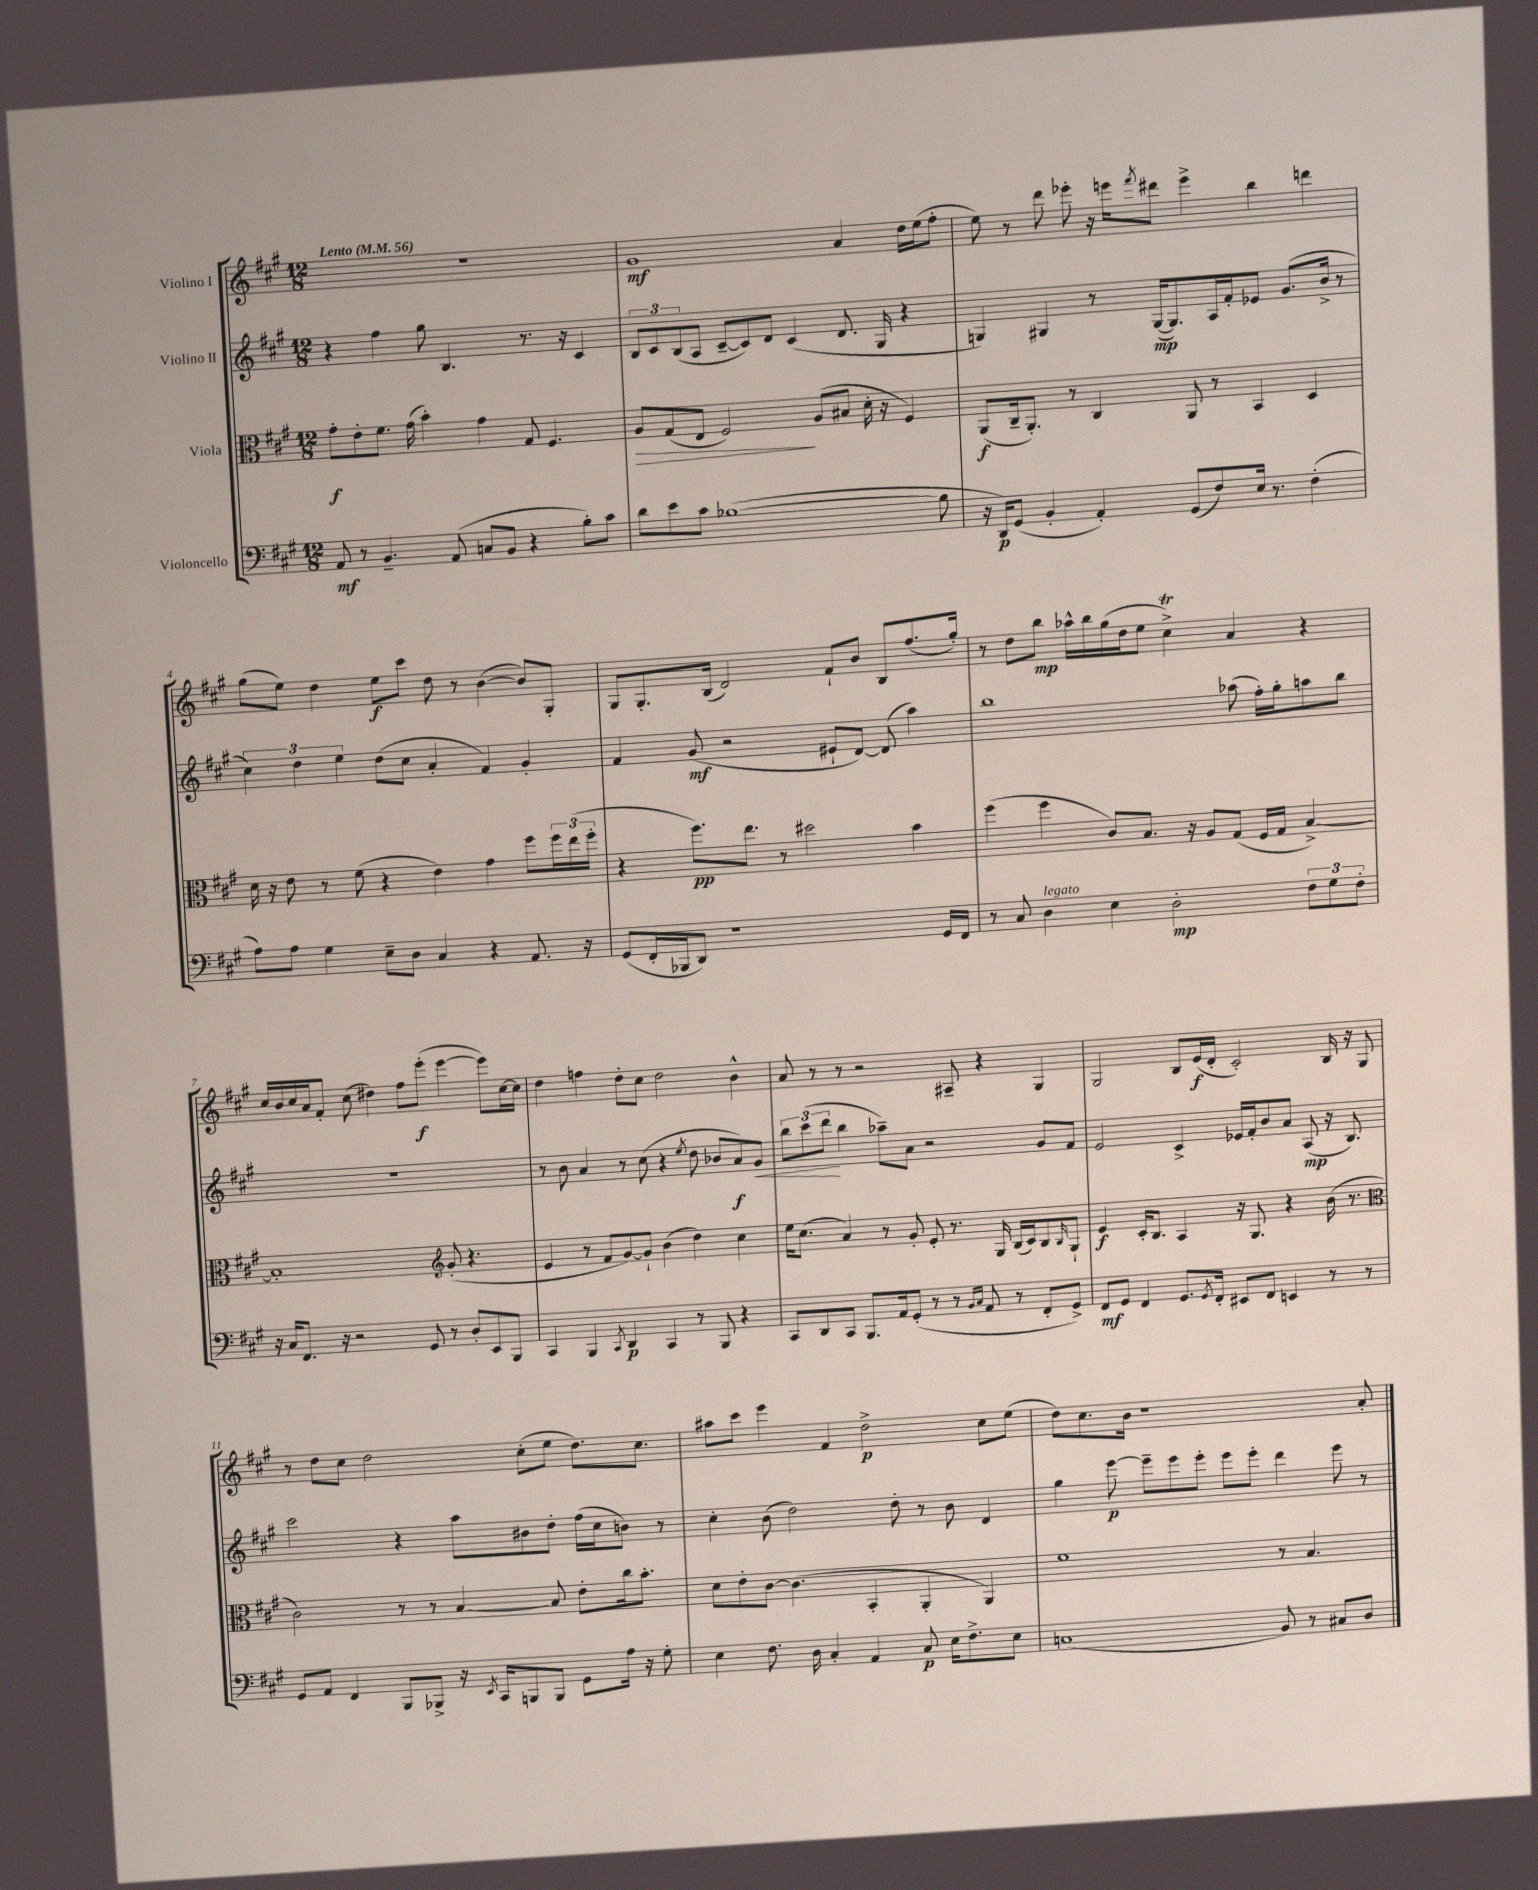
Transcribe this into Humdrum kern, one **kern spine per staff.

**kern	**dynam	**kern	**dynam	**kern	**dynam	**kern	**dynam
*part4	*part4	*part3	*part3	*part2	*part2	*part1	*part1
*staff4	*staff4	*staff3	*staff3	*staff2	*staff2	*staff1	*staff1
*I"Violoncello	*	*I"Viola	*	*I"Violino II	*	*I"Violino I	*
*clefF4	*	*clefC3	*	*clefG2	*	*clefG2	*
*k[f#c#g#]	*	*k[f#c#g#]	*	*k[f#c#g#]	*	*k[f#c#g#]	*
*M12/8	*	*M12/8	*	*M12/8	*	*M12/8	*
*MM56	*	*MM56	*	*MM56	*	*MM56	*
=1	=1	=1	=1	=1	=1	=1	=1
!	!	!	!	!	!	!LO:TX:a:B:t=Lento	!
8AA/	mf	8g#'\L	f	4r	.	1.r	.
8r	.	8e'\	.	.	.	.	.
4.BB~/	.	8.f#\J	.	4ff#\	.	.	.
.	.	(16g#\	.	.	.	.	.
.	.	4b'\)	.	8gg#\	.	.	.
(8AA/	.	.	.	4.B/	.	.	.
8Cn/L	.	4g#\	.	.	.	.	.
8BB/J	.	.	.	.	.	.	.
4r	.	8G#/	.	8.r	.	.	.
.	.	4.F#/	.	.	.	.	.
.	.	.	.	16r	.	.	.
8B'\L)	.	.	.	4c#/	.	.	.
8c#\J	.	.	.	.	.	.	.
=2	=2	=2	=2	=2	=2	=2	=2
!	!	!	!LO:HP:b	!	!	!	!
8d\L	.	8A/L	>	12B/L	.	1g#	mf
.	.	.	.	12c#/	.	.	.
8e\	.	(8G#/	.	.	.	.	.
.	.	.	.	(12B/	.	.	.
8c#\J	.	8E/J	.	8A/J	.	.	.
([1B-X	.	2F#/)	.	[8c#~/L	.	.	.
.	.	.	.	8c#/])	.	.	.
.	.	.	.	8d/J	.	.	.
.	.	.	.	(4c#/	.	.	.
.	.	(8A/L	]	.	.	.	.
.	.	8B#X/J	.	8.d/	.	4a/	.
.	.	16d'\	.	.	.	.	.
.	.	16r	.	16G#/	.	.	.
.	.	4F#/)	.	4r	.	16dd\LL	.
.	.	.	.	.	.	(16ee\J	.
8B-\]	.	.	.	.	.	8ff#'\J	.
=3	=3	=3	=3	=3	=3	=3	=3
16r	.	(8AA/L	f	4Gn/)	.	8ee\)	.
16DD/KL)	p	.	.	.	.	.	.
(8GG#/J	.	16C#~/k	.	.	.	8r	.
.	.	8.AA'/J)	.	.	.	.	.
4BB'/	.	.	.	4G#X/	.	8ddd\	.
.	.	8r	.	.	.	8eee-X'\	.
4AA'/)	.	4C#/	.	8r	.	16r	.
.	.	.	.	.	.	16eeen\KL	.
.	.	.	.	.	.	8qfff#/	.
.	.	.	.	([16G#/KL	mp	8ddd#X\J	.
.	.	.	.	8.G#/])	.	.	.
(8GG#/L	.	8AA/	.	.	.	4eee^\	.
8F#/)	.	8r	.	16A/L	.	.	.
.	.	.	.	16f#'/J	.	.	.
16E/Jk	.	4BB/	.	8e-X/J	.	4bb\	.
8.r	.	.	.	.	.	.	.
.	.	.	.	(8.g#/L	.	.	.
(4F#'\	.	4D/	.	.	.	4dddn\	.
.	.	.	.	16b^/Jk	.	.	.
.	.	.	.	8r	.	.	.
!!LO:LB:g=z
=4	=4	=4	=4	=4	=4	=4	=4
8A\L)	.	16d\	.	6cc#\)	.	(8gg#\L	.
.	.	16r	.	.	.	.	.
8A\J	.	8e\	.	.	.	8ee\J)	.
.	.	.	.	6dd\	.	.	.
4G#\	.	8r	.	.	.	4dd\	.
.	.	.	.	6ee\	.	.	.
.	.	(8f#\	.	.	.	.	.
8E~\L	.	4r	.	(8dd\L	.	8ee\L	f
8D\J	.	.	.	8cc#\J	.	8ccc#\J	.
4C#/	.	4e\)	.	4a'/	.	8dd\	.
.	.	.	.	.	.	8r	.
4r	.	4g#\	.	4f#/)	.	([4b\	.
8.AA/	.	8ff#\L	.	4g#'/	.	8b/L])	.
.	.	24ff#\L	.	.	.	8G#'/J	.
.	.	(24ee\	.	.	.	.	.
16r	.	.	.	.	.	.	.
.	.	24ff#'\JJ	.	.	.	.	.
=5	=5	=5	=5	=5	=5	=5	=5
(8GG#/L	.	4r	.	4f#/	.	8G#/L	.
16FF#'/L	.	.	.	.	.	8.G#'/	.
16BBB-X/J	.	.	.	.	.	.	.
8DD/J)	.	8.ff#\L)	pp	(8g#/	mf	.	.
.	.	.	.	.	.	(16B/Jk	.
1r	.	.	.	2r	.	2d/)	.
.	.	8.ee\J	.	.	.	.	.
.	.	8r	.	.	.	.	.
.	.	2dd#X\	.	.	.	.	.
.	.	.	.	8e#X`/L	.	8f#`/L	.
.	.	.	.	[8d/J)	.	8b/J	.
.	.	.	.	(8d/]	.	8B/L	.
.	.	4b\	.	4aa\)	.	(8.ff#/	.
16GG#/LL	.	.	.	.	.	.	.
16FF#/JJ	.	.	.	.	.	16gg#'/Jk)	.
=6	=6	=6	=6	=6	=6	=6	=6
8r	.	(4ff#\	.	1bb	.	8r	.
8C#/	.	.	.	.	.	8dd\L	.
!LO:TX:a:i:t=legato	!	!	!	!	!	!	!
4D\	.	4ff#\	.	.	.	8bb\J	mp
.	.	.	.	.	.	16aa-X^^\LL	.
.	.	.	.	.	.	16bb\	.
4E\	.	8c#/L)	.	.	.	(16gg#\	.
.	.	.	.	.	.	16dd\J	.
.	.	8.B/J	.	.	.	8ee\J	.
2D'\	mp	.	.	.	.	4cc#t^\)	.
.	.	16r	.	.	.	.	.
.	.	8A/L	.	.	.	.	.
.	.	(8G#/J	.	(8aa-X\	.	4a/	.
.	.	16F#/LL	.	16ff#'\LL)	.	.	.
.	.	16G#/JJ	.	16gg#'\J	.	.	.
12F#\L	.	[4B^/)	.	8aan\	.	4r	.
12G#\	.	.	.	.	.	.	.
.	.	.	.	8bb\J	.	.	.
12F#'\J	.	.	.	.	.	.	.
!!LO:LB:g=z
=7	=7	=7	=7	=7	=7	=7	=7
16r	.	1B']	.	1.r	.	16cc#/LL	.
16C#/KL	.	.	.	.	.	16b/	.
8.FF#/J	.	.	.	.	.	16cc#/	.
.	.	.	.	.	.	16a/J	.
.	.	.	.	.	.	8f#'/J	.
16r	.	.	.	.	.	.	.
2r	.	.	.	.	.	(8cc#\	.
.	.	.	.	.	.	4dd#X\)	.
.	.	.	.	.	.	8ff#\L	.
8GG#/	.	.	.	.	.	(8eee'\J	f
*	*	*clefG2	*	*	*	*	*
8r	.	(8g#'/	.	.	.	[4eee\	.
8D'/L	.	4.r	.	.	.	.	.
8EE/	.	.	.	.	.	8eee\L])	.
8BBB/J	.	.	.	.	.	[16cc#\L	.
.	.	.	.	.	.	16cc#\JJ]	.
=8	=8	=8	=8	=8	=8	=8	=8
4CC#/	.	4e/	.	8r	.	4dd\	.
.	.	.	.	8b\	.	.	.
4BBB/	.	8r	.	4a/	.	4ffn\	.
.	.	8f#/L	.	.	.	.	.
8qCC#/	.	.	.	.	.	.	.
4DD/	p	[8g#/)	.	8r	.	8dd'\L	.
.	.	8g#`/J]	.	(8cc#\	.	8cc#\J	.
4CC#/	.	(4b\	.	4r	.	2dd\	.
.	.	.	.	8qee/	.	.	.
8r	.	4dd\)	.	8dd\	.	.	.
8BBB/	.	.	.	8b-X/L	.	.	.
4r	.	4cc#\	.	8a/)	f	4b^^\	.
!	!	!	!	!	!LO:HP:b	!	!
.	.	.	.	8g#/J	<	.	.
=9	=9	=9	=9	=9	=9	=9	=9
8CC#/L	.	16ee\KL	.	12bb\L	.	8a/	.
.	.	(8.cc#\J	.	.	.	.	.
.	.	.	.	(12ccc#\	.	.	.
8DD/	.	.	.	.	.	8r	.
.	.	.	.	12ddd\J	.	.	.
8CC#/J	.	4a/)	.	4bb\	[	8r	.
8.BBB/L	.	.	.	.	.	2r	.
.	.	8r	.	8aa-X~\L)	.	.	.
16AA/k	.	.	.	.	.	.	.
(8GG#'/J	.	8g#'/	.	8a\J	.	.	.
8r	.	8e'/	.	2r	.	.	.
8r	.	8.r	.	.	.	8A#X~/	.
16qqBB/LL	.	.	.	.	.	.	.
16qqC#/JJ	.	.	.	.	.	.	.
8AA/	.	.	.	.	.	4r	.
.	.	16G#/	.	.	.	.	.
8r	.	(16B/LL	.	.	.	.	.
.	.	16c#/J)	.	.	.	.	.
8FF#'/L	.	8B/	.	8g#/L	.	4G#/	.
.	.	16qqB/	.	.	.	.	.
8GG#^/J)	.	8G#`/J	.	8f#/J	.	.	.
=10	=10	=10	=10	=10	=10	=10	=10
8FF#/L	mf	4e/	f	2e/	.	2G#/	.
8GG#/J	.	.	.	.	.	.	.
4FF#/	.	16c#'/KL	.	.	.	.	.
.	.	8.B/J	.	.	.	.	.
8.GG#/L	.	4A/	.	4c#^/	.	8B/L	.
.	.	.	.	.	.	(16e/L	f
8qGG#/	.	.	.	.	.	.	.
16FF#'/Jk	.	.	.	.	.	16d'/JJ	.
8EE#X/L	.	16r	.	16e-X/LL	.	2c#'/)	.
.	.	8.G#/	.	16f#'/J	.	.	.
8FF#/J	.	.	.	8b/	.	.	.
4EEn/	.	4r	.	8a/J	.	.	.
.	.	.	.	(8A/	mp	.	.
8r	.	(16b\	.	16r	.	16B/	.
.	.	8.r	.	8.B/)	.	16r	.
8r	.	.	.	.	.	8G#/	.
!!LO:LB:g=z
=11	=11	=11	=11	=11	=11	=11	=11
*	*	*clefC3	*	*	*	*	*
8GG#/L	.	2c#\)	.	2ccc#\	.	8r	.
8AA/J	.	.	.	.	.	8dd\L	.
4FF#/	.	.	.	.	.	8cc#\J	.
.	.	.	.	.	.	2dd\	.
8BBB/L	.	8r	.	4r	.	.	.
8BBB-X^/J	.	8r	.	.	.	.	.
16r	.	[4B/	.	8aa\L	.	.	.
8qEE/	.	.	.	.	.	.	.
16CC#/KL	.	.	.	.	.	.	.
8BBBn/	.	.	.	8b#X\	.	(8cc#'\L	.
8BBB/J	.	8B/]	.	8dd'\J	.	8ee\J	.
8GG#\L	.	8e'\L	.	(16ff#\LL	.	8.dd\L)	.
.	.	.	.	16cc#\J	.	.	.
16A\Jk	.	16cc#\k	.	8bn\J)	.	.	.
16r	.	8.b'\J	.	.	.	8.cc#\J	.
8G#'\	.	.	.	8r	.	.	.
=12	=12	=12	=12	=12	=12	=12	=12
4E\	.	8d\L	.	4cc#'\	.	8aa#X\L	.
.	.	8e'\	.	.	.	8ccc#\J	.
8.F#\	.	[8c#\J	.	(8b\	.	4eee\	.
.	.	(4.c#\]	.	2dd\)	.	.	.
16D\	.	.	.	.	.	.	.
4C#'/	.	.	.	.	.	4f#/	.
4AA/	.	4BB'/	.	.	.	2dd^\	p
.	.	.	.	8dd'\	.	.	.
8C#/	p	4AA'/	.	8r	.	.	.
16E\KL	.	.	.	8b\	.	.	.
8.F#^\	.	.	.	.	.	.	.
.	.	4AA/)	.	4d/	.	8cc#\L	.
8E\J	.	.	.	.	.	(8ee\J	.
=13	=13	=13	=13	=13	=13	=13	=13
(1Cn	.	1f#	.	4gg#\	.	8dd\L)	.
.	.	.	.	.	.	8.cc#\	.
.	.	.	.	[8eee\	p	.	.
.	.	.	.	.	.	16b\Jk	.
.	.	.	.	8eee~\L]	.	1r	.
.	.	.	.	8eee\	.	.	.
.	.	.	.	8eee'\J	.	.	.
.	.	.	.	8eee\L	.	.	.
.	.	.	.	8eee'\J	.	.	.
8BB/)	.	8r	.	4ddd\	.	.	.
8r	.	4.B/	.	.	.	.	.
8C#X/L	.	.	.	8eee\	.	.	.
8D/J	.	.	.	8r	.	8a'/	.
==	==	==	==	==	==	==	==
*-	*-	*-	*-	*-	*-	*-	*-
